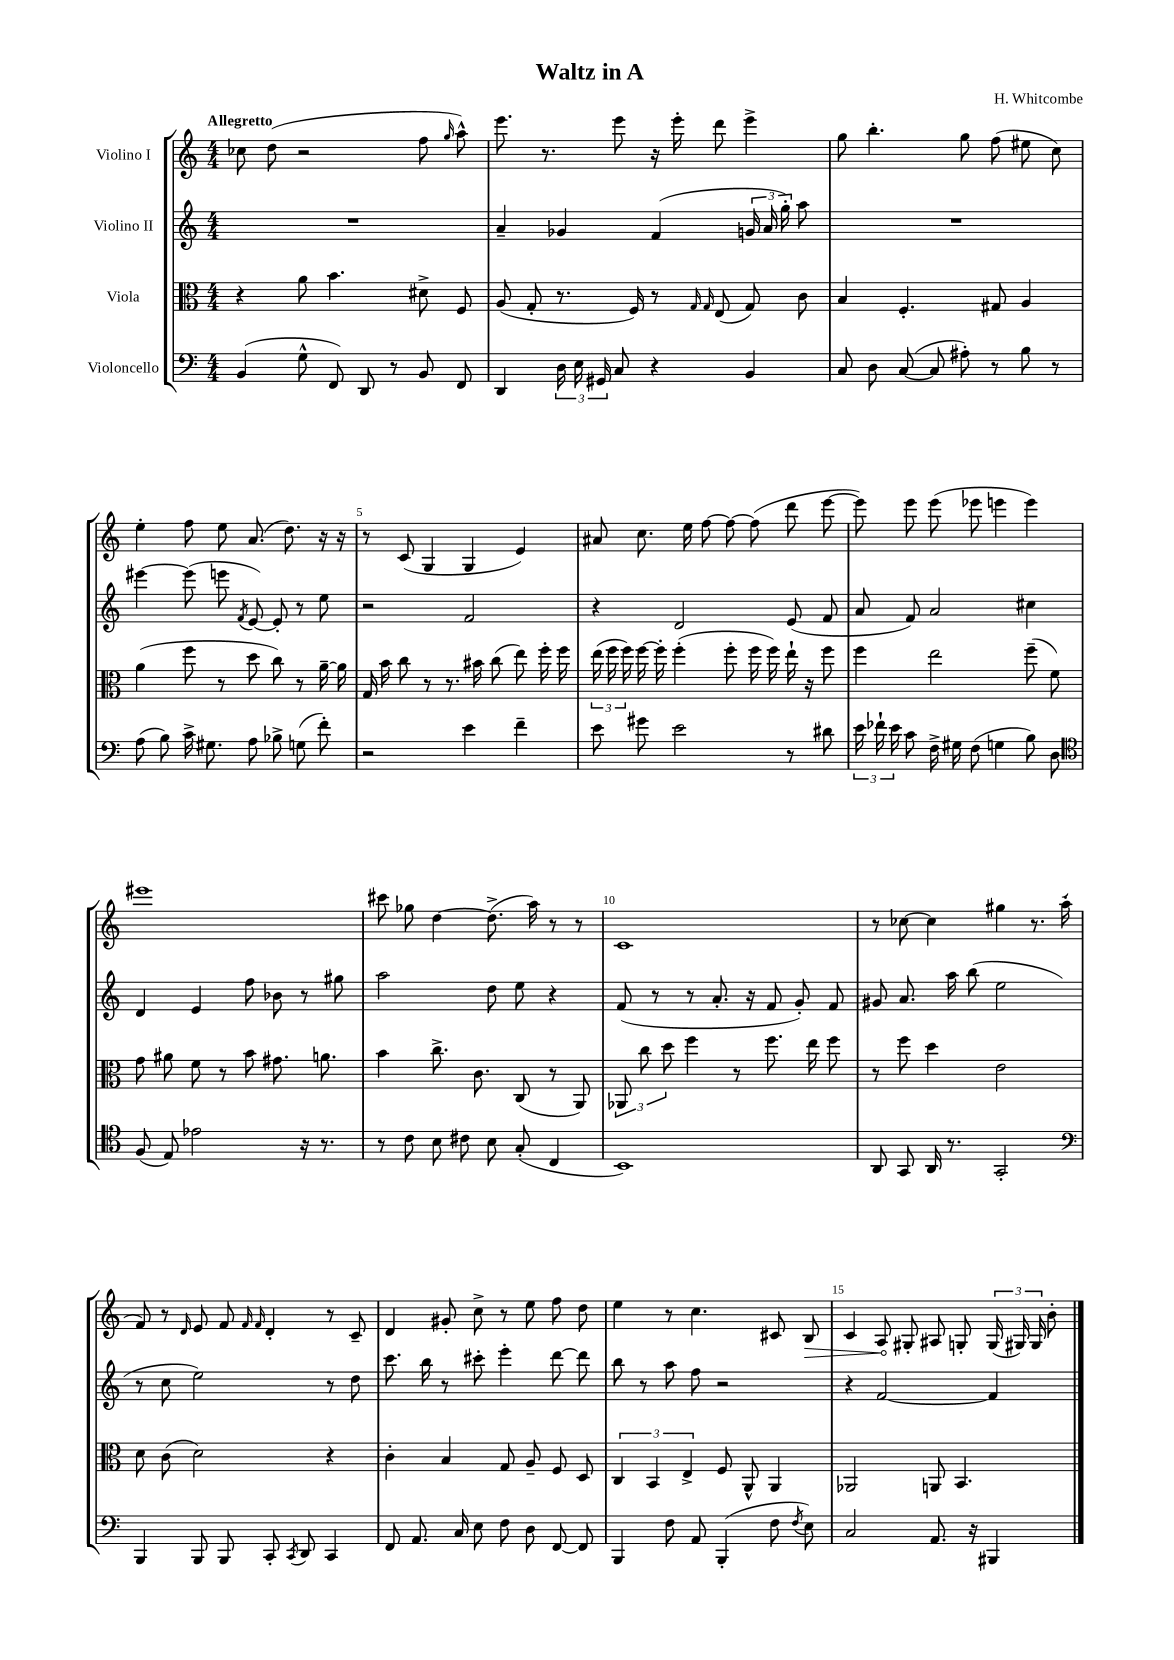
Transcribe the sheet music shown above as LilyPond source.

\header { title = "Waltz in A" composer = "H. Whitcombe" }
<<
\new StaffGroup <<
\new Staff = "s0" \with { instrumentName = "Violino I" } {
    \clef treble \key c \major \numericTimeSignature \time 4/4 \tempo "Allegretto"
    \autoBeamOff ces''8 d''8( r2 f''8 \grace { g''16 } a''8-^) |
    e'''8. r8. e'''8 r16 e'''16-. d'''8 e'''4-> |
    g''8 b''4.-. g''8 f''8( eis''8 c''8) |
    e''4-. f''8 e''8 a'8.( d''8.) r16 r16 |
    r8 c'8( g4 g4 e'4) |
    ais'8 c''8. e''16 f''8~ f''8~ f''8( d'''8 e'''8~ |
    e'''8) e'''8 e'''8( ees'''8 e'''4 e'''4) |
    eis'''1 |
    cis'''8 ges''8 d''4~ d''8.->( a''16) r8 r8 |
    c'1 |
    r8 ces''8~ ces''4 gis''4 r8. a''16-.( |
    f'8) r8 \grace { d'16 } e'8 f'8 \grace { f'16 f'16 } d'4-. r8 c'8-- |
    d'4 gis'8-. c''8-> r8 e''8 f''8 d''8 |
    e''4 r8 c''4. cis'8 \once \override Hairpin.circled-tip = ##t b8\> |
    c'4 a8\! gis8-. ais8 g8-. \tuplet 3/2 { g16( gis16) gis16 } b'8-. \bar "|." |
}
\new Staff = "s1" \with { instrumentName = "Violino II" } {
    \clef treble \key c \major \numericTimeSignature \time 4/4
    \autoBeamOff R1 |
    a'4-- ges'4 f'4( \tuplet 3/2 { g'16 a'16 g''16-.) } a''8 |
    R1 |
    eis'''4~ eis'''8( e'''8 \acciaccatura { f'8 } e'8~) e'8-. r8 e''8 |
    r2 f'2 |
    r4 d'2 e'8( f'8 |
    a'8 f'8) a'2 cis''4 |
    d'4 e'4 f''8 bes'8 r8 gis''8 |
    a''2 d''8 e''8 r4 |
    f'8( r8 r8 a'8.-. r16 f'8 g'8-.) f'8 |
    gis'8 a'8. a''16 b''8( e''2 |
    r8 c''8 e''2) r8 d''8 |
    c'''8. b''16 r8 cis'''8-. e'''4-. d'''8~ d'''8 |
    b''8 r8 a''8 f''8 r2 |
    r4 f'2~ f'4 \bar "|." |
}
\new Staff = "s2" \with { instrumentName = "Viola" } {
    \clef alto \key c \major \numericTimeSignature \time 4/4
    \autoBeamOff r4 a'8 b'4. dis'8-> f8 |
    a8( g8-. r8. f16) r8 \grace { g16 g16 } e8( g8) c'8 |
    b4 f4.-. gis8 a4 |
    a'4( f''8 r8 d''8 c''8) r8 a'16~-- a'16 |
    g16 b'16 c''8 r8 r8. bis'16 c''8( e''8) f''16-. f''16 |
    \tuplet 3/2 { e''16( f''16 f''16) } f''16~ f''16-. f''4-.( f''8-. f''16 f''16) e''16-! r16 f''8 |
    f''4 e''2 f''8--( f'8) |
    g'8 ais'8 f'8 r8 b'8 gis'8. a'8. |
    b'4 c''8.-> c'8. c8( r8 a,8) |
    \tuplet 3/2 { aes,8 c''8 d''8 } f''4 r8 f''8. e''16 f''8 |
    r8 f''8 d''4 e'2 |
    d'8 c'8( d'2) r4 |
    c'4-. b4 g8 a8-- f8 d8 |
    \tuplet 3/2 { c4 b,4 e4-> } f8 a,8-^ a,4 |
    aes,2 a,8 b,4. \bar "|." |
}
\new Staff = "s3" \with { instrumentName = "Violoncello" } {
    \clef bass \key c \major \numericTimeSignature \time 4/4
    \autoBeamOff b,4( g8-^ f,8) d,8 r8 b,8 f,8 |
    d,4 \tuplet 3/2 { d16 e16 gis,16 } c8 r4 b,4 |
    c8 d8 c8~( c8 ais8-.) r8 b8 r8 |
    a8( b8) c'16-> gis8. a8 bes8-> g8( f'8-.) |
    r2 e'4 f'4-- |
    e'8 gis'8 e'2 r8 dis'8 |
    \tuplet 3/2 { e'16 fes'16-! e'16 } c'8 f16-> gis16 f8( g4 b8) d8 |
    \clef tenor f8( e8) ees'2 r16 r8. |
    r8 c'8 b8 cis'8 b8 g8-.( c4 |
    b,1) |
    a,8 g,8 a,16 r8. g,2-. |
    \clef bass b,,4 b,,8 b,,8 c,8-. \acciaccatura { c,8 } d,8 c,4 |
    f,8 a,8. c16 e8 f8 d8 f,8~ f,8 |
    b,,4 f8 a,8 b,,4-.( f8 \acciaccatura { f8 } e8) |
    c2 a,8. r16 bis,,4 \bar "|." |
}
>>
>>
\layout { \context { \Score \override BarNumber.break-visibility = ##(#f #t #t) barNumberVisibility = #(every-nth-bar-number-visible 5) } }
